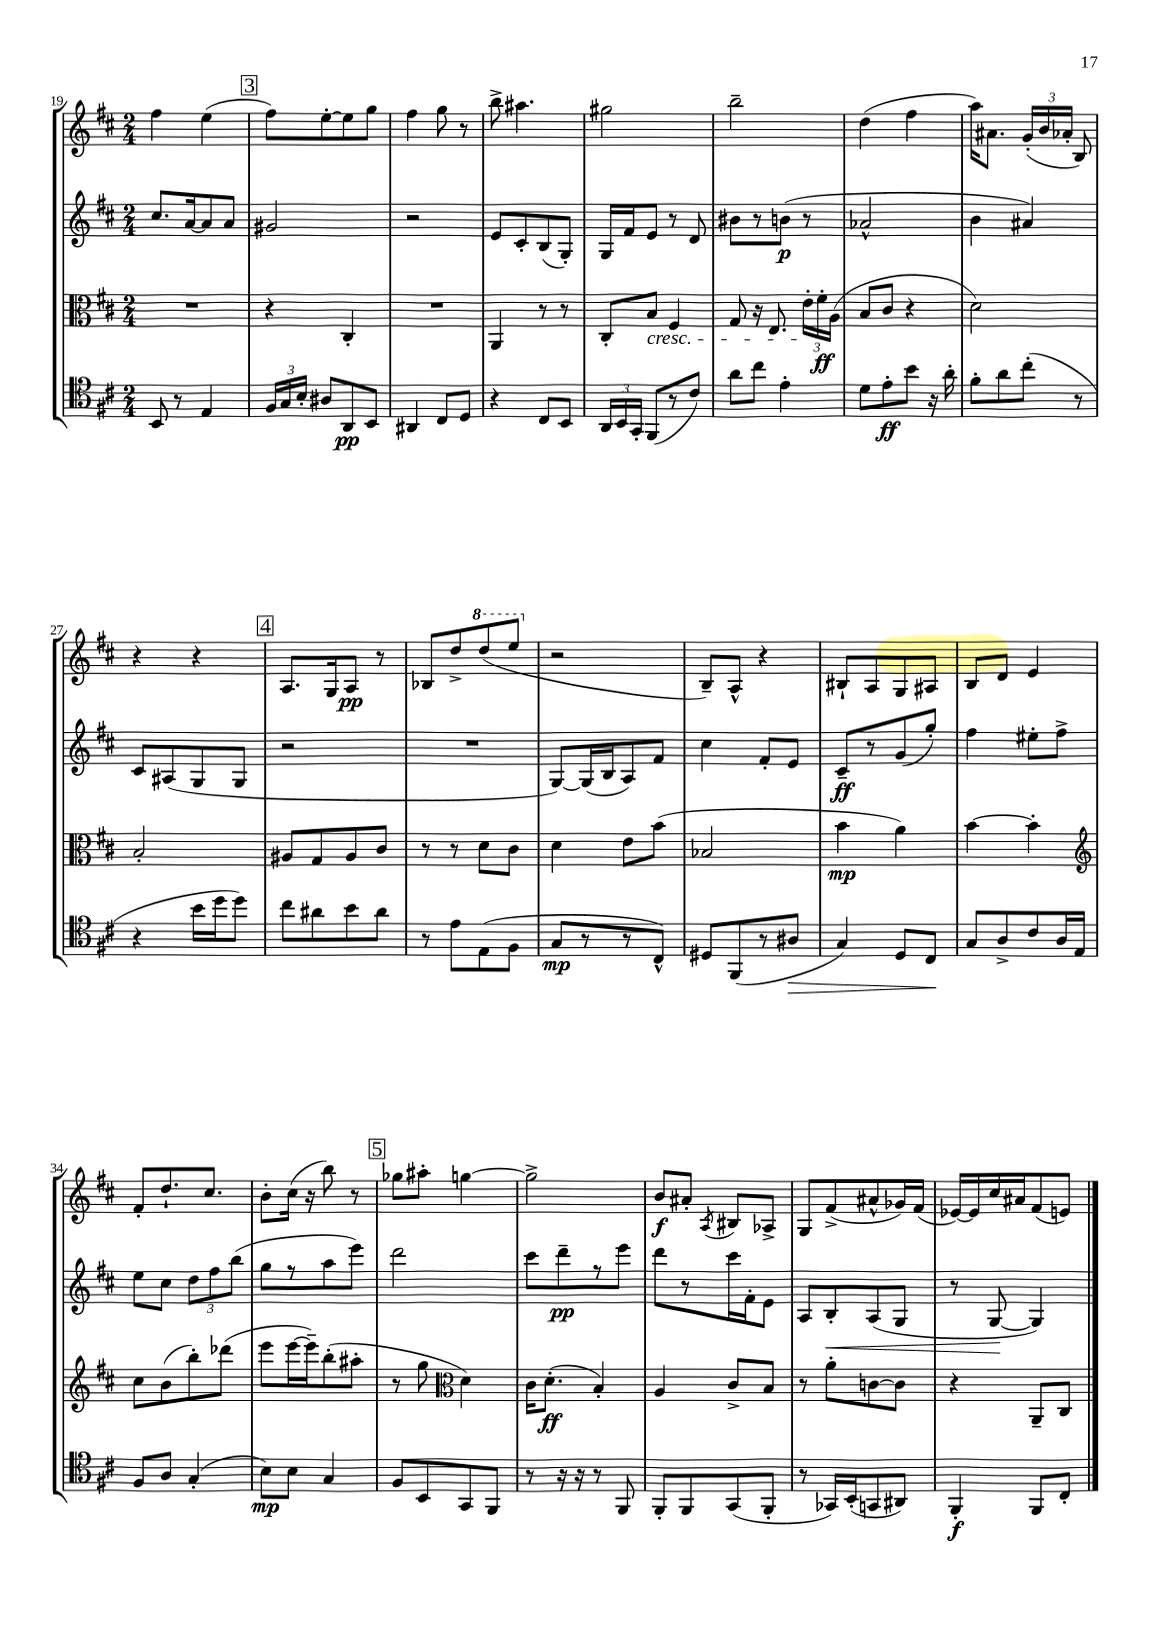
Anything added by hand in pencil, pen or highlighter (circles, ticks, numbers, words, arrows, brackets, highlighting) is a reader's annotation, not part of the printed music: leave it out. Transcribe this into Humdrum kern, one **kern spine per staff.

**kern	**dynam	**kern	**dynam	**kern	**dynam	**kern	**dynam
*part4	*part4	*part3	*part3	*part2	*part2	*part1	*part1
*staff4	*staff4	*staff3	*staff3	*staff2	*staff2	*staff1	*staff1
*clefC4	*	*clefC3	*	*clefG2	*	*clefG2	*
*k[f#c#]	*	*k[f#c#]	*	*k[f#c#]	*	*k[f#c#]	*
*M2/4	*	*M2/4	*	*M2/4	*	*M2/4	*
=19	=19	=19	=19	=19	=19	=19	=19
8BB/	.	2r	.	8.cc#/L	.	4ff#\	.
8r	.	.	.	.	.	.	.
.	.	.	.	[16a/k	.	.	.
4E/	.	.	.	8a/]	.	(4ee\	.
.	.	.	.	8a/J	.	.	.
!!LO:REH:place=s1:t=3
=20	=20	=20	=20	=20	=20	=20	=20
24F#/LL	.	4r	.	2g#X/	.	8ff#\L)	.
24G/	.	.	.	.	.	.	.
24B'/JJ	.	.	.	.	.	.	.
8A#X/L	.	.	.	.	.	[8ee'\	.
8AA/	pp	4C#'/	.	.	.	8ee\]	.
8BB/J	.	.	.	.	.	8gg\J	.
=21	=21	=21	=21	=21	=21	=21	=21
4AA#X/	.	2r	.	2r	.	4ff#\	.
8C#/L	.	.	.	.	.	8gg\	.
8D/J	.	.	.	.	.	8r	.
=22	=22	=22	=22	=22	=22	=22	=22
4r	.	4AA/	.	8e/L	.	8bb^\	.
.	.	.	.	8c#'/	.	4.aa#X\	.
8C#/L	.	8r	.	(8B/	.	.	.
8BB/J	.	8r	.	8G'/J)	.	.	.
=23	=23	=23	=23	=23	=23	=23	=23
24AA/LL	.	8C#'/L	.	16G/LL	.	2gg#X\	.
24BB/	.	.	.	.	.	.	.
.	.	.	.	16f#/J	.	.	.
24GG'/JJ	.	.	.	.	.	.	.
!	!	!LO:TX:b:i:t=cresc.	!	!	!	!	!
(8FF#/L	.	8B/J	.	8e/J	.	.	.
8r	.	4F#/	.	8r	.	.	.
8c#/J)	.	.	.	8d/	.	.	.
=24	=24	=24	=24	=24	=24	=24	=24
8a\L	.	8G/	.	8b#X\L	.	2bb~\	.
8cc#\J	.	16r	.	8r	.	.	.
.	.	8.E/	.	.	.	.	.
4e'\	.	.	.	(8bn\J	p	.	.
.	.	24e'\LL	.	8r	.	.	.
.	.	24f#'\	ff	.	.	.	.
.	.	(24A\JJ	.	.	.	.	.
=25	=25	=25	=25	=25	=25	=25	=25
8d\L	.	8B/L	.	2a-X^^/	.	(4dd\	.
8e'\	ff	8c#/J	.	.	.	.	.
8b\J	.	4r	.	.	.	4ff#\	.
16r	.	.	.	.	.	.	.
16a'\	.	.	.	.	.	.	.
=26	=26	=26	=26	=26	=26	=26	=26
8f#'\L	.	2d\)	.	4b\	.	16aa\KL)	.
.	.	.	.	.	.	8.a#X\J	.
8a\	.	.	.	.	.	.	.
(8cc#'\J	.	.	.	4a#X/)	.	(24g'/LL	.
.	.	.	.	.	.	24b/	.
.	.	.	.	.	.	24a-X'/JJ	.
8r	.	.	.	.	.	8B/)	.
!!LO:LB:g=z
=27	=27	=27	=27	=27	=27	=27	=27
4r	.	2B'/	.	8c#/L	.	4r	.
.	.	.	.	(8A#X/	.	.	.
16b\LL	.	.	.	8G/	.	4r	.
16dd\J	.	.	.	.	.	.	.
8dd\J)	.	.	.	8G/J	.	.	.
!!LO:REH:place=s1:t=4
=28	=28	=28	=28	=28	=28	=28	=28
8cc#\L	.	8A#X/L	.	2r	.	8.A/L	.
8a#X\	.	8G/	.	.	.	.	.
.	.	.	.	.	.	16G/k	.
8b\	.	8A#/	.	.	.	8A/J	pp
8a#\J	.	8c#/J	.	.	.	8r	.
=29	=29	=29	=29	=29	=29	=29	=29
8r	.	8r	.	2r	.	8B-X/L	.
8e\L	.	8r	.	.	.	8dd^/	.
*	*	*	*	*	*	*8va	*
(8E\	.	8d\L	.	.	.	(8ddd/	.
8F#\J	.	8c#\J	.	.	.	8eee/J	.
=30	=30	=30	=30	=30	=30	=30	=30
*	*	*	*	*	*	*X8va	*
8G/L	mp	4d\	.	[8G/L)	.	2r	.
8r	.	.	.	(16G/L]	.	.	.
.	.	.	.	16B/J	.	.	.
8r	.	8e\L	.	8A/)	.	.	.
8C#^^/J)	.	(8b\J	.	8f#/J	.	.	.
=31	=31	=31	=31	=31	=31	=31	=31
8D#X/L	.	2B-X/	.	4cc#\	.	8B~/L)	.
(8FF#/	.	.	.	.	.	8A^^/J	.
8r	.	.	.	8f#'/L	.	4r	.
!	!LO:HP:b	!	!	!	!	!	!
8A#X/J	>	.	.	8e/J	.	.	.
=32	=32	=32	=32	=32	=32	=32	=32
4G/)	.	4b\	mp	8c#~/L	ff	8B#X`/L	.
.	.	.	.	8r	.	8A/	.
8D/L	.	4a\)	.	(8g/	.	8G/	.
8C#/J	.	.	.	8gg'/J)	.	8A#X/J	.
.	]	.	.	.	.	.	.
=33	=33	=33	=33	=33	=33	=33	=33
8G/L	.	[4b\	.	4ff#\	.	8B/L	.
8A^/	.	.	.	.	.	8d/J	.
8c#/	.	4b'\]	.	8ee#X'\L	.	4e/	.
16A/L	.	.	.	8ff#^\J	.	.	.
16E/JJ	.	.	.	.	.	.	.
!!LO:LB:g=z
=34	=34	=34	=34	=34	=34	=34	=34
*	*	*clefG2	*	*	*	*	*
8F#/L	.	8cc#\L	.	8ee\L	.	8f#'/L	.
8A/J	.	(8b\	.	8cc#\J	.	8.dd`/	.
(4G'/	.	8bb'\)	.	12dd\L	.	.	.
.	.	.	.	.	.	8.cc#/J	.
.	.	.	.	12ff#\	.	.	.
.	.	(8ddd-X\J	.	.	.	.	.
.	.	.	.	(12bb\J	.	.	.
=35	=35	=35	=35	=35	=35	=35	=35
8B\L)	mp	8eee\L	.	8gg\L	.	8b'\L	.
8B\J	.	[16eee\L	.	8r	.	(16cc#\Jk	.
.	.	16eee~\J])	.	.	.	16r	.
4G/	.	(8bb'\	.	8aa\	.	8bb\)	.
.	.	8aa#X'\J	.	8eee\J)	.	8r	.
!!LO:REH:place=s1:t=5
=36	=36	=36	=36	=36	=36	=36	=36
8F#/L	.	8r	.	2ddd\	.	8gg-X\L	.
8BB/	.	8gg\	.	.	.	8aa#X'\J	.
*	*	*clefC3	*	*	*	*	*
8GG/	.	4d\)	.	.	.	[4ggn\	.
8FF#/J	.	.	.	.	.	.	.
=37	=37	=37	=37	=37	=37	=37	=37
8r	.	16c#\KL	.	8ccc#\L	.	2gg^\]	.
.	.	(8.d'\J	ff	.	.	.	.
16r	.	.	.	8ddd~\	pp	.	.
16r	.	.	.	.	.	.	.
8r	.	4B'/)	.	8r	.	.	.
8FF#/	.	.	.	8eee\J	.	.	.
=38	=38	=38	=38	=38	=38	=38	=38
8FF#'/L	.	4A/	.	8ddd\L	.	8b/L	f
8FF#/	.	.	.	8r	.	8a#X'/J	.
.	.	.	.	.	.	8qA/	.
(8GG/	.	8c#^/L	.	16ccc#\L	.	8B#X/L	.
.	.	.	.	16f#'\J	.	.	.
8FF#'/J	.	8B/J	.	8e\J	.	8A-X^/J	.
=39	=39	=39	=39	=39	=39	=39	=39
8r	.	8r	.	8A/L	.	8G/L	.
!	!	!	!	!	!LO:HP:b	!	!
16GG-X/LL)	.	8a'\L	.	8B'/	<	(8f#^/	.
(16BB'/J	.	.	.	.	.	.	.
8GGn/	.	[8cn\	.	(8A/	.	8a#X^^/	.
8AA#X/J)	.	8c\J]	.	8G/J	.	16g-X/L)	.
.	.	.	.	.	.	(16f#/JJ	.
=40	=40	=40	=40	=40	=40	=40	=40
4FF#'/	f	4r	.	8r	.	[16e-X/LL)	.
.	.	.	.	.	.	16e-/]	.
.	.	.	.	[8G/	.	16cc#/	.
.	.	.	.	.	.	16a#X/J	.
8FF#/L	.	8AA~/L	.	4G/])	[	(8f#/	.
8C#'/J	.	8C#/J	.	.	.	8en/J)	.
==	==	==	==	==	==	==	==
*-	*-	*-	*-	*-	*-	*-	*-
